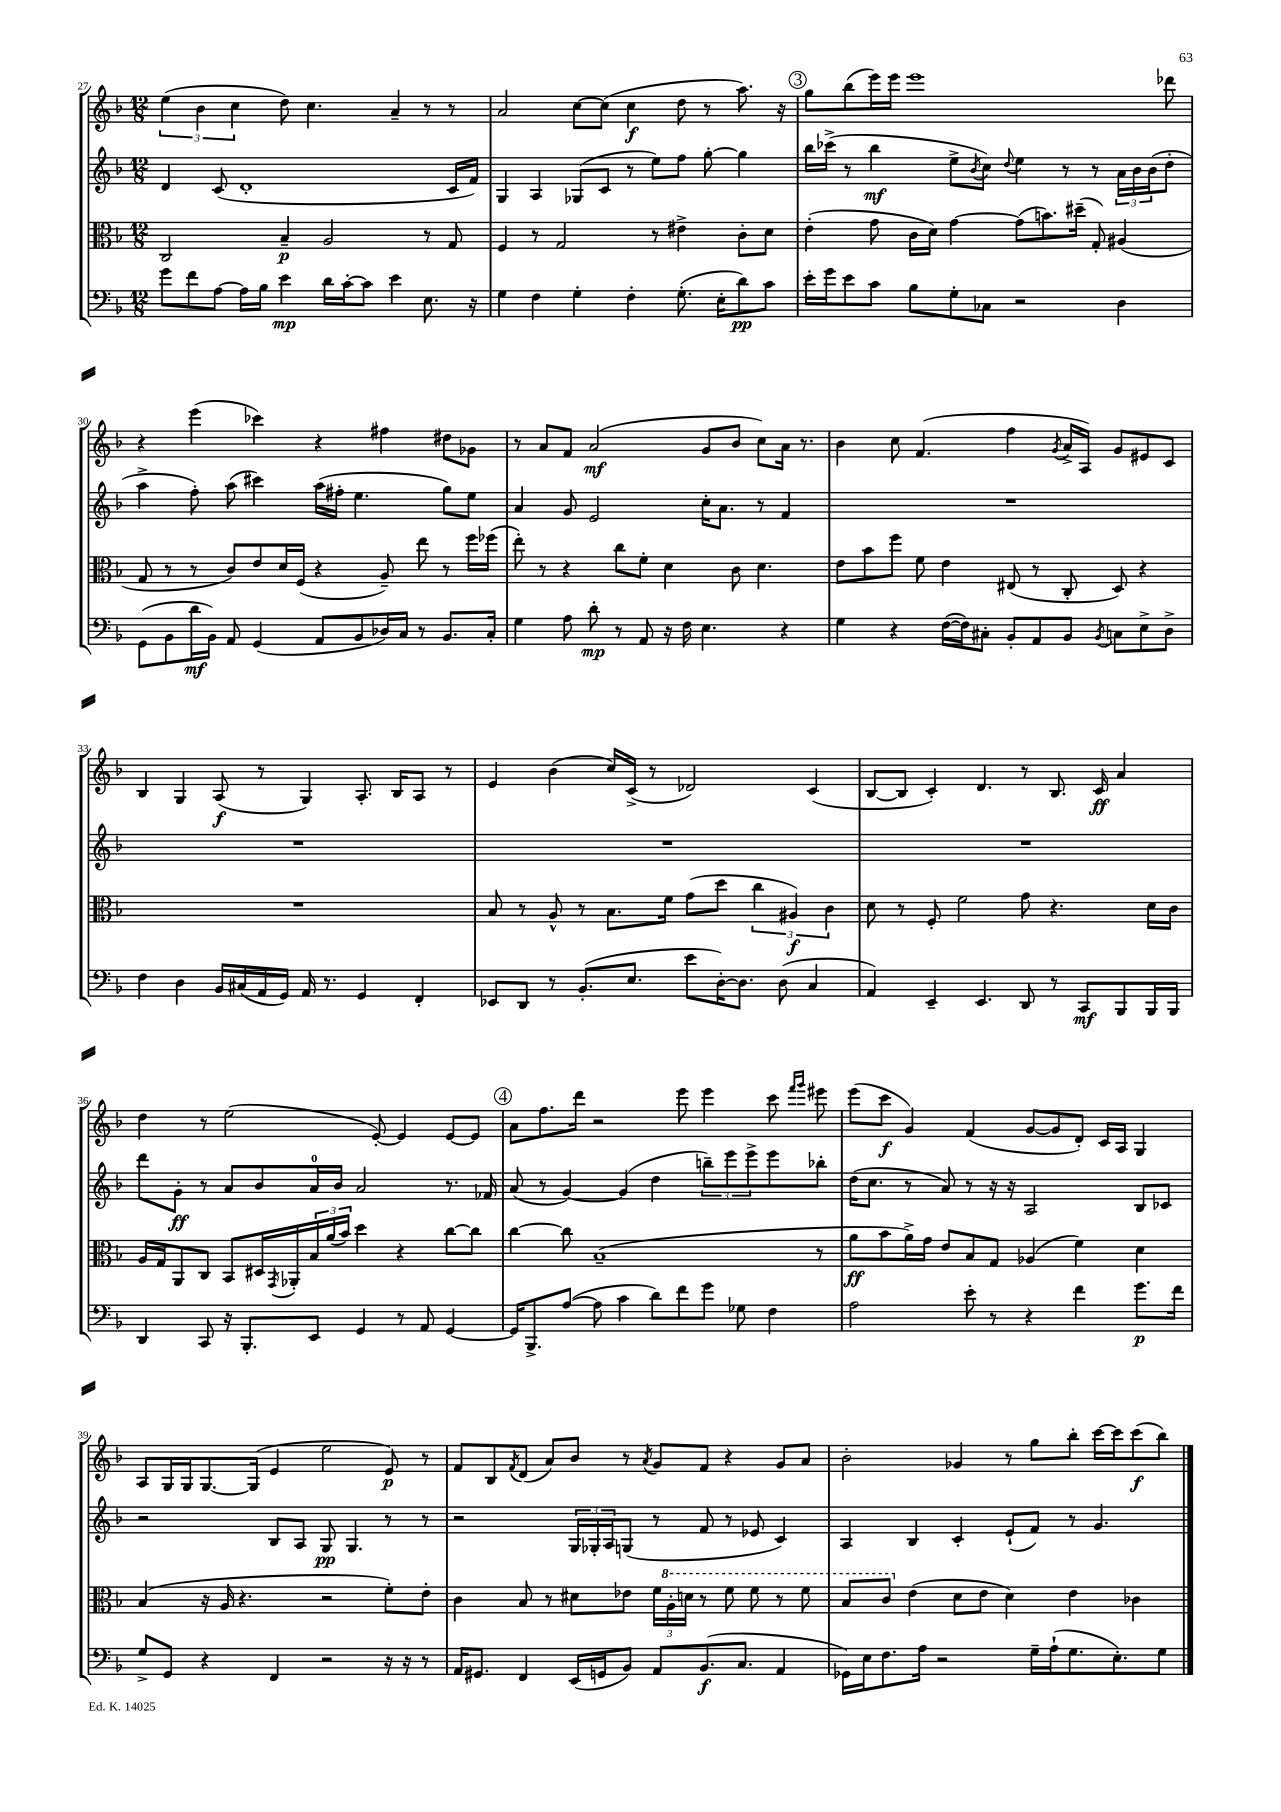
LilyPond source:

<<
\new StaffGroup <<
\new Staff = "s0" {
    \clef treble \key f \major \numericTimeSignature \time 12/8
    \tuplet 3/2 { e''4( bes'4 c''4 } d''8) c''4. a'4-- r8 r8 |
    a'2 c''8~ c''8( c''4\f d''8 r8 a''8.) r16 |
    \mark \markup { \circle "3" } g''8 bes''8( e'''16) e'''16 e'''1 des'''8 |
    r4 e'''4( ces'''4) r4 fis''4 dis''8 ges'8 |
    r8 a'8 f'8 a'2\mf( g'8 bes'8 c''8) a'16 r8. |
    bes'4 c''8 f'4.( f''4 \acciaccatura { g'8 } a'16-> a16) g'8 eis'8 c'8 |
    bes4 g4 a8\f( r8 g4) a8.-. bes16 a8 r8 |
    e'4 bes'4( c''16) c'16->( r8 des'2) c'4( |
    bes8~ bes8 c'4-.) d'4. r8 bes8. c'16\ff a'4 |
    d''4 r8 e''2( e'8~-.) e'4 e'8~ e'8 |
    \mark \markup { \circle "4" } a'8 f''8. d'''16 r2 e'''8 e'''4 c'''8 \grace { f'''16 g'''16 } eis'''8 |
    e'''8( c'''8\f g'4) f'4( g'8~ g'8 d'8-.) c'16 a16 g4 |
    a8 g16 g16 g8.~ g16( e'4 e''2 e'8\p) r8 |
    f'8 bes8 \acciaccatura { f'8 } d'8( a'8) bes'8 r8 \acciaccatura { a'8 } g'8 f'8 r4 g'8 a'8 |
    bes'2-. ges'4 r8 g''8 bes''8-. c'''16~ c'''16 c'''8\f( bes''8) \bar "|." |
}
\new Staff = "s1" {
    \clef treble \key f \major \numericTimeSignature \time 12/8
    d'4 c'8( d'1-. c'16 f'16) |
    g4 a4 ges8( c'8 r8 e''8) f''8 g''8~-. g''4 |
    \mark \markup { \circle "3" } bes''16 ces'''16->( r8 bes''4\mf e''8-> \acciaccatura { bes'8 } c''8) \appoggiatura { d''8 } e''4 r8 r8 \tuplet 3/2 { a'16 bes'16 bes'16( } d''8-. |
    a''4-> f''8-.) a''8( cis'''4) a''16( fis''16-. e''4. g''8) e''8 |
    a'4 g'8 e'2 c''16-. a'8. r8 f'4 |
    R1. |
    R1. |
    R1. |
    R1. |
    d'''8 g'8-.\ff r8 a'8 bes'8 a'16-0 bes'16 a'2 r8. fes'16 |
    \mark \markup { \circle "4" } a'8( r8 g'4~) g'4( d''4 \tuplet 3/2 { b''8--) e'''8 e'''8-> } e'''8 bes''8-. |
    d''16( c''8. r8 a'8) r8 r16 r16 a2 bes8 ces'8 |
    r2 bes8 a8 g8\pp g4. r8 r8 |
    r2 \tuplet 3/2 { g16 ges16-. a16 } g8( r8 f'8 r8 ees'8 c'4) |
    a4 bes4 c'4-. e'8-!( f'8) r8 g'4. \bar "|." |
}
\new Staff = "s2" {
    \clef alto \key f \major \numericTimeSignature \time 12/8
    c2 bes4--\p a2 r8 g8 |
    f4 r8 g2 r8 eis'4-> c'8-. d'8 |
    \mark \markup { \circle "3" } e'4-.( g'8 c'16 d'16) g'4~ g'8( b'8.) dis''16--( g8-.) ais4( |
    g8 r8 r8 c'8) e'8 d'16 f16( r4 a8--) e''8 r8 f''16 fes''16( |
    e''8-.) r8 r4 c''8 f'8-. d'4 c'8 d'4. |
    e'8 bes'8 f''8 f'8 e'4 eis8( r8 c8-. d8) r4 |
    R1. |
    bes8 r8 a8-^ r8 bes8. f'16 g'8( d''8 \tuplet 3/2 { c''4 ais4\f) c'4 } |
    d'8 r8 f8-. f'2 g'8 r4. d'16 c'16 |
    a16 g16 a,8 c8 bes,8 dis16 \acciaccatura { g,8 } aes,16-. \tuplet 3/2 { bes16 a'16( bes'16) } d''4 r4 c''8~ c''8 |
    \mark \markup { \circle "4" } c''4~ c''8 bes1--( r8 |
    a'8\ff bes'8 a'16->) g'16 e'8 bes8 g8 aes4( f'4) d'4 |
    bes4( r16 a16 r4. r2 f'8-.) e'8-. |
    c'4 bes8 r8 dis'8 ees'8 \tuplet 3/2 { f'16 \ottava #1 a'16-. d''!16 } r8 f''8 f''8 r8 f''8 |
    bes'8 c''8 \ottava #0 e'4( d'8 e'8 d'4) e'4 ces'4 \bar "|." |
}
\new Staff = "s3" {
    \clef bass \key f \major \numericTimeSignature \time 12/8
    g'8 f'8 a8~ a16 bes16 e'4\mp d'16 c'16~-. c'8 e'4 e8. r16 |
    g4 f4 g4-. f4-. g8.-.( e16-. d'8\pp) c'8 |
    \mark \markup { \circle "3" } e'16-. g'16 e'8 c'8 bes8 g8-. ces8 r2 d4 |
    g,8( bes,8 d'16\mf bes,16) a,8 g,4( a,8 bes,8 des16) c16 r8 bes,8. c16-. |
    g4 a8 d'8-.\mp r8 a,8 r16 f16 e4. r4 |
    g4 r4 f16~( f16) cis8-. bes,8-. a,8 bes,8 \acciaccatura { bes,8 } c8 e8-> d8-> |
    f4 d4 bes,16 cis16( a,16 g,16) a,16 r8. g,4 f,4-. |
    ees,8 d,8 r8 bes,8.-.( e8. e'8 d16~-.) d8. d8( c4 |
    a,4) e,4-- e,4. d,8 r8 c,8\mf bes,,8 bes,,16 bes,,16 |
    d,4 c,8 r16 bes,,8.-. e,8 g,4 r8 a,8 g,4~ |
    \mark \markup { \circle "4" } g,16 bes,,8.-> a8~( a8 c'4 d'8) f'8 g'8 ges8 f4 |
    a2 e'8-. r8 r4 f'4 g'8.\p f'16 |
    g8-> g,8 r4 f,4 r2 r16 r16 r8 |
    a,16 gis,8. f,4 e,16( g,16 bes,8) a,8 bes,8.\f( c8. a,4 |
    ges,16) e16 f8. a16 r2 g16-- a16-!( g8. e8.-.) g8 \bar "|." |
}
>>
>>
\layout { \context { \Score currentBarNumber = #27 } }
